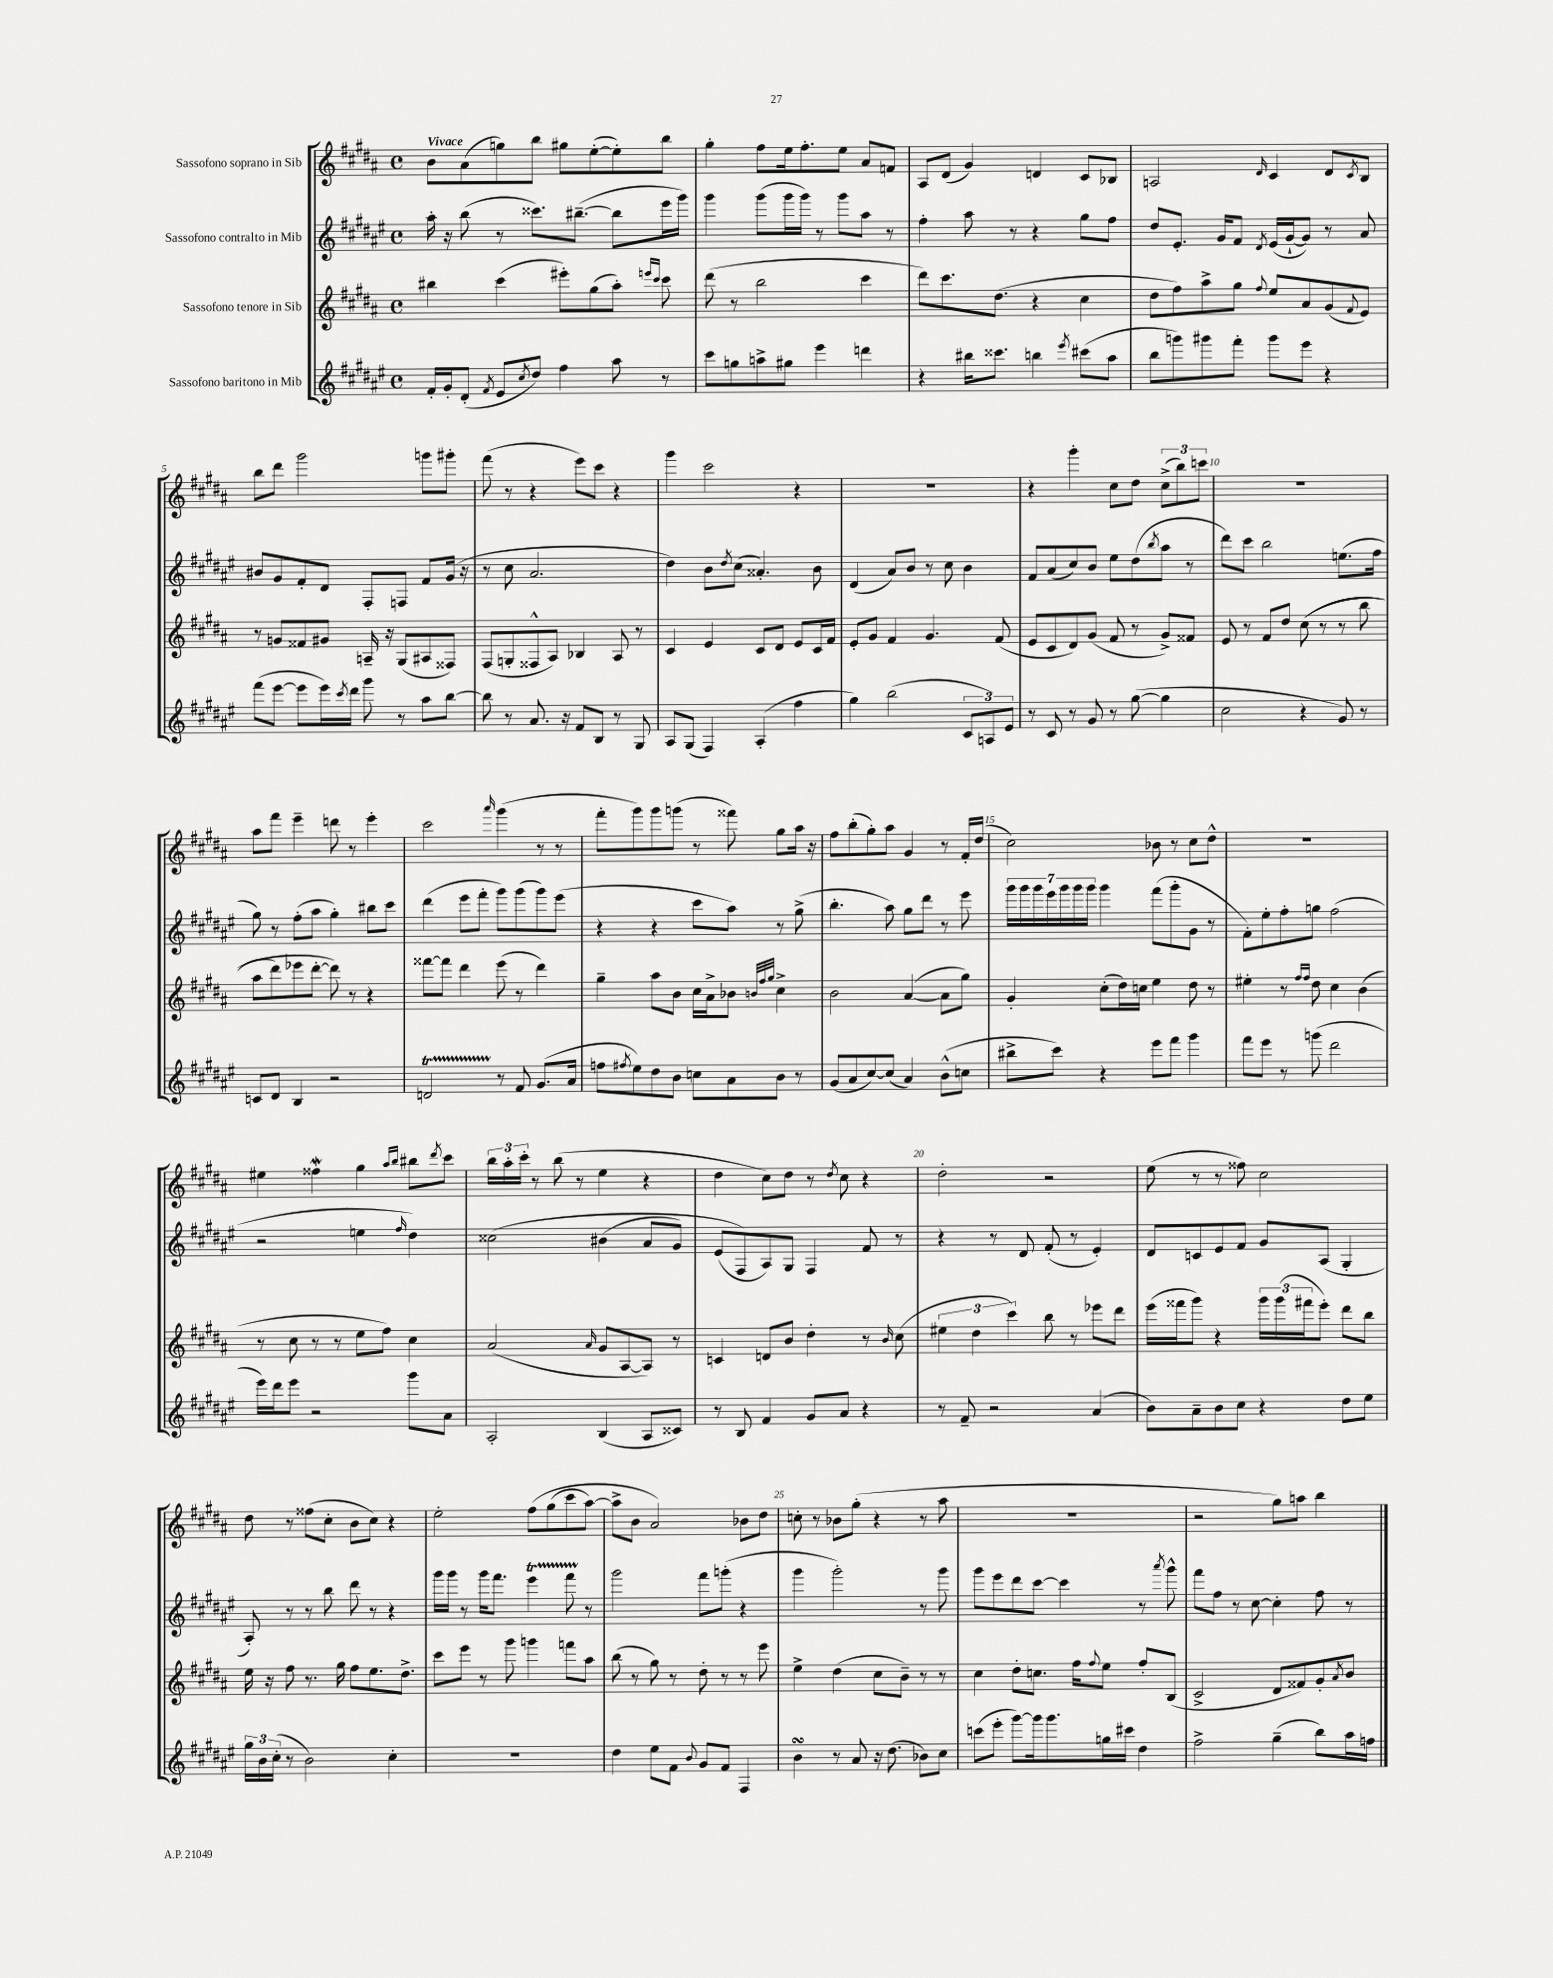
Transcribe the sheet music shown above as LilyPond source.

<<
\new StaffGroup <<
\new Staff = "s0" \with { instrumentName = "Sassofono soprano in Sib" } {
    \clef treble \key b \major \defaultTimeSignature \time 4/4 \tempo "Vivace"
    b'8 ais'8( g''8) b''8 gis''8 e''8~-.( e''8-.) b''8 |
    gis''4-. fis''8 e''16 fis''8.-. e''8 ais'8 f'8 |
    ais8 dis'8( gis'4) d'4 cis'8 bes8 |
    a2 \grace { dis'16 } cis'4 dis'8 \acciaccatura { cis'8 } b8 |
    b''8 dis'''8 gis'''2 g'''8 gis'''8-. |
    fis'''8( r8 r4 e'''8) cis'''8 r4 |
    gis'''4 cis'''2 r4 |
    R1 |
    r4 gis'''4-. cis''8 dis''8 \tuplet 3/2 { cis''8->( b''8) c'''8 } |
    R1 |
    ais''8 fis'''8 e'''4-- d'''8 r8 e'''4-. |
    cis'''2 \grace { ais'''16 } gis'''4( r8 r8 |
    fis'''8-. gis'''8) gis'''8 g'''8( r8 fisis'''8) gis''8 ais''16 r16 |
    fis''8 b''8-.( gis''8-.) ais''8 gis'4 r8 fis'16-. dis''16( |
    cis''2) bes'8 r8 cis''8 dis''8-^ |
    R1 |
    eis''4 fisis''4\mordent gis''4 \grace { ais''16 b''16 } bis''8 \acciaccatura { dis'''8 } cis'''8 |
    \tuplet 3/2 { b''16 ais''16-. cis'''16-. } r8 b''8( r8 e''4 r4 |
    dis''4 cis''8) dis''8 r8 \acciaccatura { dis''8 } cis''8 r4 |
    dis''2-. r2 |
    e''8( r8 r8 fisis''8) cis''2 |
    dis''8 r8 fisis''8( cis''8-. b'8 cis''8) r4 |
    e''2-. fis''8\( gis''8( cis'''8 ais''8~) |
    ais''8-> b'8 ais'2\) bes'8 dis''8 |
    c''8-. r8 bes'8 gis''8-.( r4 r8 ais''8 |
    R1 |
    r2 gis''8) a''8 b''4 \bar "|." |
}
\new Staff = "s1" \with { instrumentName = "Sassofono contralto in Mib" } {
    \clef treble \key fis \major \defaultTimeSignature \time 4/4
    ais''16-. r16 b''8( r8 cisis'''8.) bis''8.~--( bis''8 eis'''16 gis'''16) |
    gis'''4 gis'''8( gis'''16 gis'''16) r8 gis'''8 ais''8 r8 |
    fis''4-. ais''8 r8 r4 gis''8 fis''8 |
    dis''8 eis'8.-. gis'16 fis'8 \acciaccatura { dis'8 } eis'16( gis'16~-! gis'8) r8 ais'8 |
    bis'8 gis'8 fis'8-. dis'8 fis8-. f8 fis'8 gis'16( r16 |
    r8 cis''8 ais'2. |
    dis''4) b'8 \acciaccatura { dis''8 } cis''8( aisis'4.-.) b'8 |
    dis'4( ais'8) b'8 r8 cis''8 b'4 |
    fis'8 ais'8( cis''8) b'8 eis''8 dis''8( \acciaccatura { b''8 } ais''8 r8 |
    dis'''8) cis'''8 b''2 e''8.( fis''16 |
    gis''8) r8 fis''8-.( ais''8 gis''4-.) bis''8 cis'''8 |
    dis'''4( eis'''8 fis'''8-. gis'''8) gis'''8( gis'''8) eis'''8( |
    r4 r4 cis'''8 ais''8) r8 gis''8->( |
    b''4.-. ais''8) gis''8 dis'''8 r8 eis'''8 |
    \tuplet 7/4 { gis'''16 gis'''16 gis'''16 eis'''16 gis'''16 gis'''16 gis'''16 } gis'''4 fis'''8( gis'''8-. gis'8 r8 |
    fis'8-.) eis''8-. fis''8-. g''8 fis''2( |
    r2 e''4 \grace { fis''16 } dis''4) |
    cisis''2\( bis'4( ais'8 gis'8) |
    eis'8( fis8\) ais8) gis8 fis4 fis'8 r8 |
    r4 r8 dis'8 fis'8-.( r8 eis'4-.) |
    dis'8 c'8 eis'8 fis'8 gis'8 ais8( gis4-. |
    ais8-.) r8 r8 b''8 dis'''8 r8 r4 |
    gis'''16 gis'''16 r8 gis'''16 fis'''8. eis'''4\startTrillSpan fis'''8 r8\stopTrillSpan |
    gis'''2 fis'''8 g'''8-.( r4 |
    gis'''4 gis'''2-.) r8 gis'''8 |
    gis'''8 eis'''8 dis'''8 cis'''8~ cis'''4 r8 \acciaccatura { ais'''8 } gis'''8-^ |
    fis'''8 fis''8 r8 cis''8~ cis''4-. fis''8 r8 \bar "|." |
}
\new Staff = "s2" \with { instrumentName = "Sassofono tenore in Sib" } {
    \clef treble \key b \major \defaultTimeSignature \time 4/4
    bis''4 cis'''4( eis'''8-.) gis''8( ais''8-.) \grace { e'''16 cis'''16 } cis'''8 |
    dis'''8( r8 b''2 cis'''4 |
    dis'''8) cis'''8. dis''8.( r4 cis''4 |
    dis''8 fis''8) ais''8-> gis''8 \appoggiatura { fis''8 } e''8 ais'8 gis'8( \appoggiatura { fis'8 } e'8) |
    r8 g'8 fisis'8 gis'8 a16-- r16 gis8( ais8 fisis8) |
    fis8( g8-. fisis8-^ ais8) bes4 ais8 r8 |
    cis'4 e'4 cis'8 dis'8 e'8 cis'16 fis'16 |
    e'8-. gis'8 fis'4 gis'4. fis'8( |
    e'8 cis'8 dis'8) gis'8( fis'8 r8 gis'8->) fisis'8 |
    e'8 r8 fis'8 dis''8 cis''8(\( r8 r8 b''8 |
    ais''8 dis'''8) ees'''8 dis'''8~-. dis'''8\) r8 r4 |
    fisis'''8~ fisis'''8 dis'''4 e'''8( r8 dis'''4) |
    gis''4-- ais''8 b'8 cis''16 ais'16-> bes'8 \grace { b'32 fis''32 gis''32 } cis''4-> |
    b'2 ais'4~( ais'8 gis''8) |
    gis'4-. cis''8-.( dis''16) c''16 e''4 dis''8 r8 |
    eis''4-. r8 \grace { fis''16 fis''16 } dis''8 cis''4 b'4( |
    r8 cis''8 r8 r8 e''8 fis''8) cis''4 |
    ais'2( \grace { ais'16 } gis'8 ais8~ ais8) r8 |
    c'4 d'8 b'8 dis''4-. r8 \grace { b'16 } cis''8( |
    \tuplet 3/2 { eis''4 dis''4 cis'''4) } b''8 r8 ees'''8 dis'''8 |
    e'''16( fisis'''16 gis'''8) r4 \tuplet 3/2 { gis'''16 gis'''16( fis'''16 } e'''8-.) dis'''8 b''8 |
    e''16 r16 fis''8 r8. gis''16 fis''8 e''8. dis''8.-> |
    cis'''8 e'''8 r8 gis'''8 g'''4 f'''8 ais''8 |
    b''8( r8 gis''8) r8 dis''8-. r8 r8 e'''8 |
    e''4-> dis''4( cis''8 b'8--) r8 r8 |
    cis''4 dis''8-. c''8. fis''16 \appoggiatura { fis''8 } e''8 fis''8-. b8( |
    cis'2-> dis'8 fisis'8) gis'8-. \acciaccatura { ais'8 } b'8 \bar "|." |
}
\new Staff = "s3" \with { instrumentName = "Sassofono baritono in Mib" } {
    \clef treble \key fis \major \defaultTimeSignature \time 4/4
    fis'16-. gis'16-. dis'8-.( \acciaccatura { fis'8 } eis'8 \acciaccatura { cis''8 } dis''8) fis''4 ais''8 r8 |
    cis'''8 g''8 a''8-> gis''8 eis'''4 d'''4 |
    r4 bis''16 cisis'''8. b''4 \acciaccatura { eis'''8 } cis'''8( ais''8 |
    b''8 g'''8) gis'''8 fis'''8-. gis'''8 eis'''8 r4 |
    fis'''8( eis'''8~ eis'''8 eis'''16) \acciaccatura { cis'''8 } dis'''16 gis'''8 r8 ais''8 b''8~ |
    b''8 r8 ais'8. r16 fis'8 b8 r8 gis8 |
    ais8 gis8( fis4) ais4-.( fis''4 |
    gis''4) b''2( \tuplet 3/2 { cis'8 a8) eis'8 } |
    r8 cis'8 r8 gis'8 r8 gis''8~( gis''4 |
    cis''2 r4 gis'8) r8 |
    c'8 dis'8 b4 r2 |
    d'2\startTrillSpan r8\stopTrillSpan fis'8 gis'8.( ais'16 |
    f''8 \acciaccatura { fis''8 } eis''8) dis''8 b'8 c''8 ais'8 b'8 r8 |
    gis'8( ais'8 cis''8~) cis''8( ais'4) b'8-^( c''8 |
    bis''8-> cis'''8) r4 eis'''8 fis'''8 gis'''4 |
    fis'''8 eis'''8 r8 g'''8( dis'''2 |
    eis'''16) dis'''16 eis'''8 r2 gis'''8 ais'8 |
    ais2-. b4( ais8 cisis'8) |
    r8 b8 fis'4 gis'8 ais'8 r4 |
    r8 fis'8-- r2 ais'4( |
    b'8) ais'8-- b'8 cis''8 r4 dis''8 eis''8 |
    \tuplet 3/2 { gis''16 b'16 cis''16-.( } r8 b'2) cis''4-. |
    R1 |
    dis''4 eis''8 fis'8 \appoggiatura { b'8 } gis'8 fis'8 fis4 |
    b'4\turn r8 ais'8 r16 dis''8.( bes'8) cis''8 |
    c'''8( eis'''8-. gis'''8~) gis'''16 gis'''8. g''16 cis'''16 dis''4 |
    fis''2-> gis''4--( b''8) ais''16 f''16 \bar "|." |
}
>>
>>
\layout { \context { \Score \override BarNumber.break-visibility = ##(#f #t #t) barNumberVisibility = #(every-nth-bar-number-visible 5) } }
